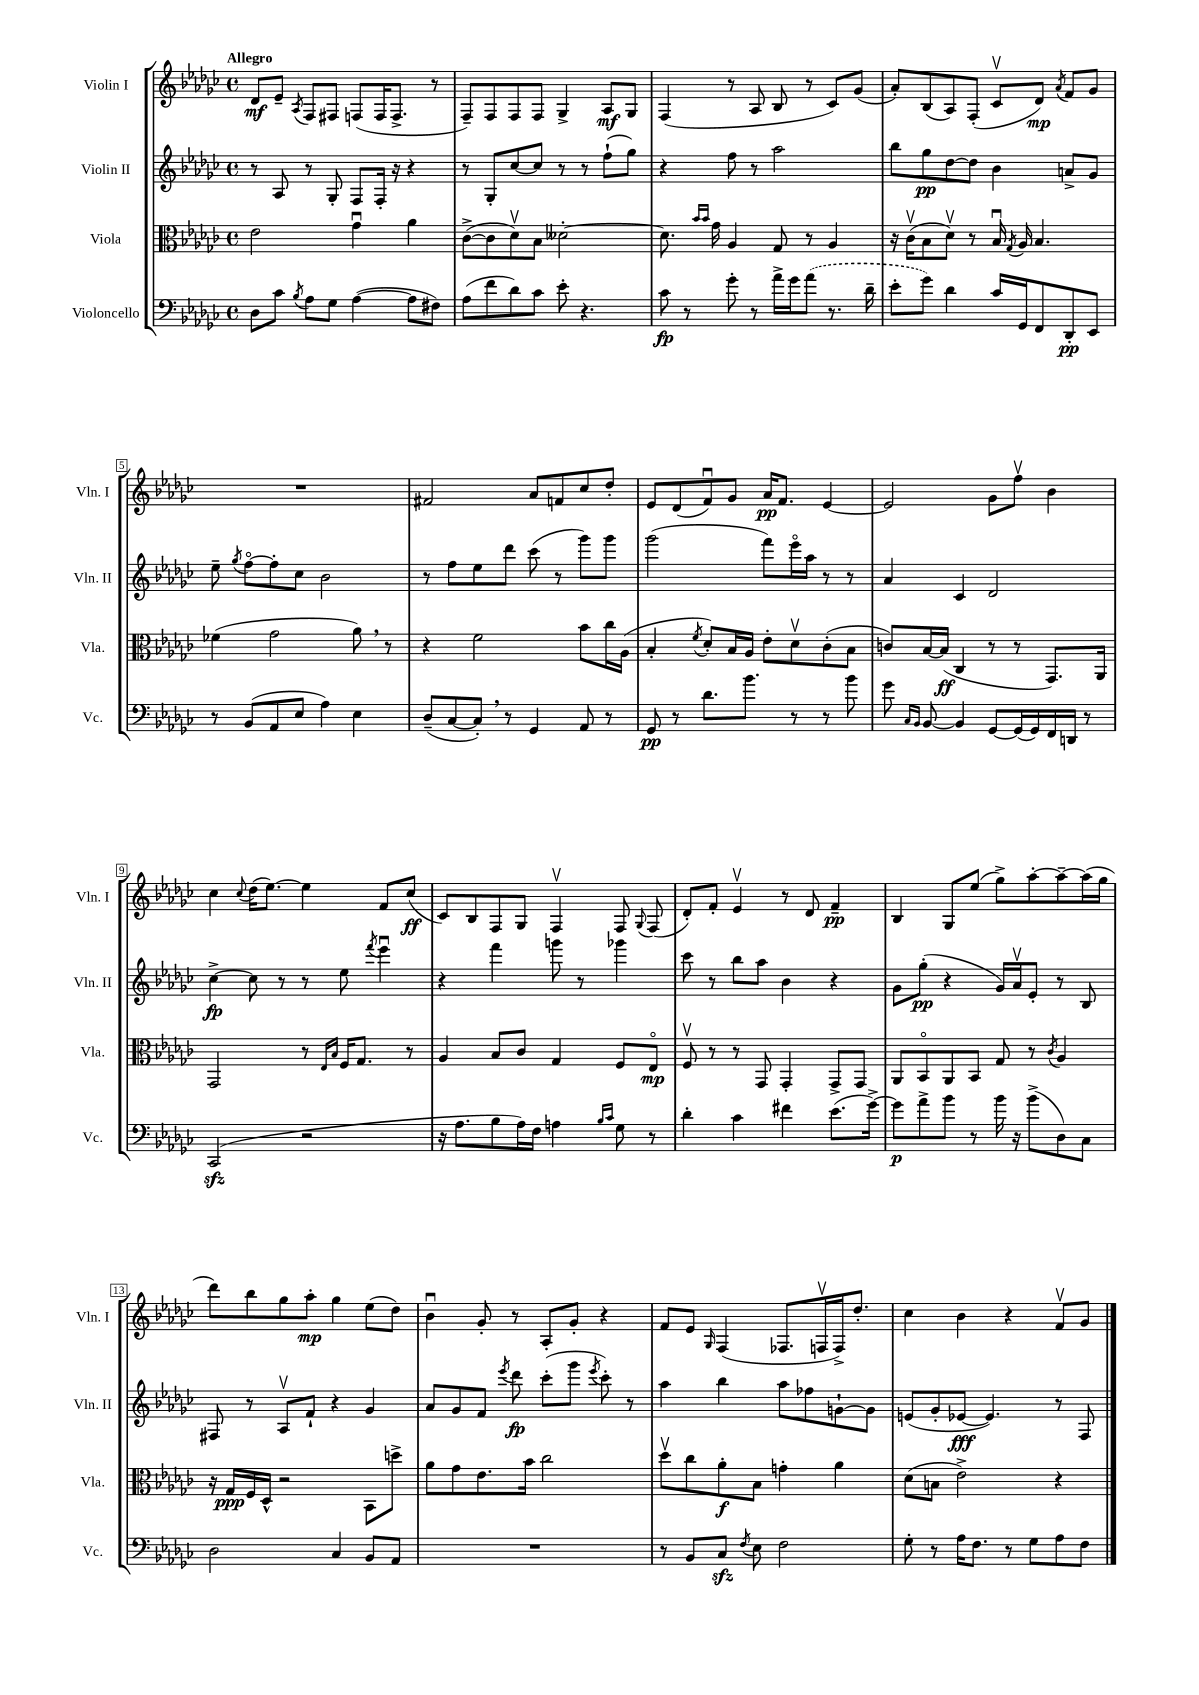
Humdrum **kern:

**kern	**kern	**kern	**kern
*staff4	*staff3	*staff2	*staff1
*clefF4	*clefC3	*clefG2	*clefG2
*k[b-e-a-d-g-c-]	*k[b-e-a-d-g-c-]	*k[b-e-a-d-g-c-]	*k[b-e-a-d-g-c-]
*M4/4	*M4/4	*M4/4	*M4/4
*met(c)	*met(c)	*met(c)	*met(c)
8D-\L	2e-\	8r	8d-/L
8c-\J	.	8A-/	8e-~/J
8qB-/	.	.	8qA-/
8A-\L	.	8r	8F/L
8G-\J	.	8G-'/	8F#/J
([4A-\	4g-u\	8F/L	(8F/L
.	.	16F'/Jk	16F/K
.	.	16r	8.F^/J
8A-\]L	4a-\	4r	.
8F#\J)	.	.	8r
=	=	=	=
(8A-\L	([8c-^\L	8r	8F~/L)
8f\	8c-\]	8G-'/L	8F/
8d-\)	8d-v\)	[8cc-/	8F/
8c-\J	8B-\J	8cc-/]J	8F/J
8e-'\	[2d--'\	8r	4G-^/
4.r	.	8r	.
.	.	(8ff`\L	8A-/L
.	.	8gg-\J)	8G-/J
=	=	=	=
8c-\	8.d--\]	4r	(4F/
8r	.	.	.
.	16qqb-/LL	.	.
.	16qqb-/JJ	.	.
.	16g-\	.	.
8g-'\	4A-/	8ff\	8r
8r	.	8r	8A-/
16a-^\LL	8G-/	2aa-\	8B-/
16g-\J	.	.	.
(8a-\J	8r	.	8r
8.r	4A-/	.	8c-/L)
.	.	.	(8g-/J
16d-~\	.	.	.
=	=	=	=
8e-'\L	16r	8bb-\L	8a-'/L)
.	(16c-v\LK	.	.
8g-\J)	8B-\	8gg-\	(8B-/
4d-\	8d-v\J)	[8dd-\	8A-/)
.	8r	8dd-\]J	(8F'/J
16c-/LL	16B-u/	4b-\	8c-v/L
.	8qG-/	.	.
16GG-/J	16A-/	.	.
8FF/	4.B-/	.	8d-/J)
.	.	.	8qa-/
8DD-'/	.	8a^/L	8f/L
8EE-/J	.	8g-/J	8g-/J
=	=	=	=
8r	(4f-\	8ee-~\	1r
.	.	8qgg-/	.
(8BB-/L	.	[8ffo\L	.
8AA-/	2g-\	8ff'\]	.
8E-/J	.	8cc-\J	.
4A-\)	.	2b-\	.
4E-\	8a-\)	.	.
.	8r	.	.
=	=	=	=
(8D-~/L	4r	8r	2f#/
[8C-/	.	8ff\L	.
8C-'/]J)	2f\	8ee-\	.
8r	.	8ddd-\J	.
4GG-/	.	(8ccc-\	8a-/L
.	.	8r	8f/
8AA-/	8b-\L	8ggg-\L)	8cc-/
8r	16cc-\L	8ggg-\J	8dd-'/J
.	(16A-\JJ	.	.
=	=	=	=
8GG-/	4B-'/	(2ggg-\	8e-/L
8r	.	.	(8d-/
.	8qf/	.	.
8.d-\L	8d-'/L)	.	8fu/)
.	16B-/L	.	8g-/J
8.b-\J	16A-/JJ	.	.
.	8e-'\L	8fff\L)	16a-/LK
.	.	.	8.f/J
8r	8d-v\	16eee-o\L	.
.	.	16aa-\JJ	.
8r	(8c-'\	8r	[4e-/
8b-\	8B-\J	8r	.
=	=	=	=
8g-\	8c/L)	4a-/	2e-/]
16qqC-/LL	.	.	.
16qqBB-/JJ	.	.	.
[8BB-/	[16B-/L	.	.
.	(16B-/]JJ	.	.
4BB-/]	4C-/	4c-/	.
[8GG-/L	8r	2d-/	8g-\L
(16GG-/]L	8r	.	8ffv\J
16GG-/)	.	.	.
16FF/	8.GG-/L)	.	4b-\
16DD/JJ	.	.	.
8r	.	.	.
.	16AA-/Jk	.	.
=	=	=	=
(2CC-/	2GG-/	[4cc-^\	4cc-\
.	.	.	8qqcc-/
.	.	8cc-\]	(16dd-\LK
.	.	.	[8.ee-\J)
.	.	8r	.
2r	8r	8r	4ee-\]
.	16qqE-/LL	.	.
.	16qqB-/JJ	.	.
.	16F/LK	8ee-\	.
.	8.G-/J	.	.
.	.	8qfff/	.
.	.	4eee-u\	8f/L
.	8r	.	(8cc-/J
=	=	=	=
16r	4A-/	4r	8c-/L)
8.A-\L	.	.	.
.	.	.	8B-/
8B-\	8B-/L	4fff\	8F/
16A-\L)	8c-/J	.	8G-/J
16F\JJ	.	.	.
4A\	4G-/	8ggg\	4Fv/
.	.	8r	.
16qqB-/LL	.	.	.
16qqc-/JJ	.	.	.
8G-\	8F/L	4ggg-\	8F/
.	.	.	8qqG-/
8r	8E-o/J	.	(8F/
=	=	=	=
4d-'\	8Fv/	8ccc-\	8d-'/L)
.	8r	8r	8f'/J
4c-\	8r	8bb-\L	4e-v/
.	8GG-/	8aa-\J	.
4f#\	4GG-'/	4b-\	8r
.	.	.	8d-/
(8.e-\L	8GG-^/L	4r	4f~/
.	8GG-/J	.	.
[16g-^\Jk)	.	.	.
=	=	=	=
8g-\]L	8AA-/L	8g-\L	4B-/
8a-^\	8BB-o/	(8gg-'\J	.
8b-\J	8AA-/	4r	8G-/L
8r	8BB-/J	.	(8ee-/J
16b-\	8G-/	16g-/LL)	8gg-^\L)
16r	.	16a-v/J	.
(8b-^\L	8r	8e-'/J	[8aa-'\
.	8qc-/	.	.
8D-\)	4A-/	8r	8aa-~\_
8C-\J	.	8B-/	(16aa-\]L
.	.	.	16gg-\JJ
=	=	=	=
2D-\	16r	8F#/	8ddd-\L)
.	16G-/LL	.	.
.	16F/	8r	8bb-\
.	16D-^^/JJ	.	.
.	2r	8A-v/L	8gg-\
.	.	8f`/J	8aa-'\J
4C-/	.	4r	4gg-\
8BB-/L	8BB-\L	4g-/	(8ee-\L
8AA-/J	8dd^\J	.	8dd-\J)
=	=	=	=
1r	8a-\L	8a-/L	4b-u\
.	8g-\	8g-/	.
.	8.e-\	8f/J	8g-'/
.	.	8qeee-/	.
.	.	8ddd-\	8r
.	16b-\Jk	.	.
.	2cc-\	(8ccc-'\L	8A-'/L
.	.	8ggg-\J	8g-'/J
.	.	8qeee-/	.
.	.	8ccc-'\)	4r
.	.	8r	.
=	=	=	=
8r	8dd-v\L	4aa-\	8f/L
8BB-/L	8cc-\	.	8e-/J
.	.	.	16qqG-/
8C-/J	8a-'\	4bb-\	(4F/
8qF/	.	.	.
8E-\	8B-\J	.	.
2F\	4g'\	8aa-\L	8.F-/L
.	.	8ff-\	.
.	.	.	16Fv/L
.	4a-\	[8g`\	16F^/J)
.	.	.	8.dd-'/J
.	.	8g\]J	.
=	=	=	=
8G-'\	(8d-\L	(8e/L	4cc-\
8r	8B\J	8g-'/	.
16A-\LK	2e-^\)	[8e-/J	4b-\
8.F\J	.	.	.
.	.	4.e-/])	.
8r	.	.	4r
8G-\L	.	.	.
8A-\	4r	8r	8fv/L
8F\J	.	8F/	8g-/J
==	==	==	==
*-	*-	*-	*-
